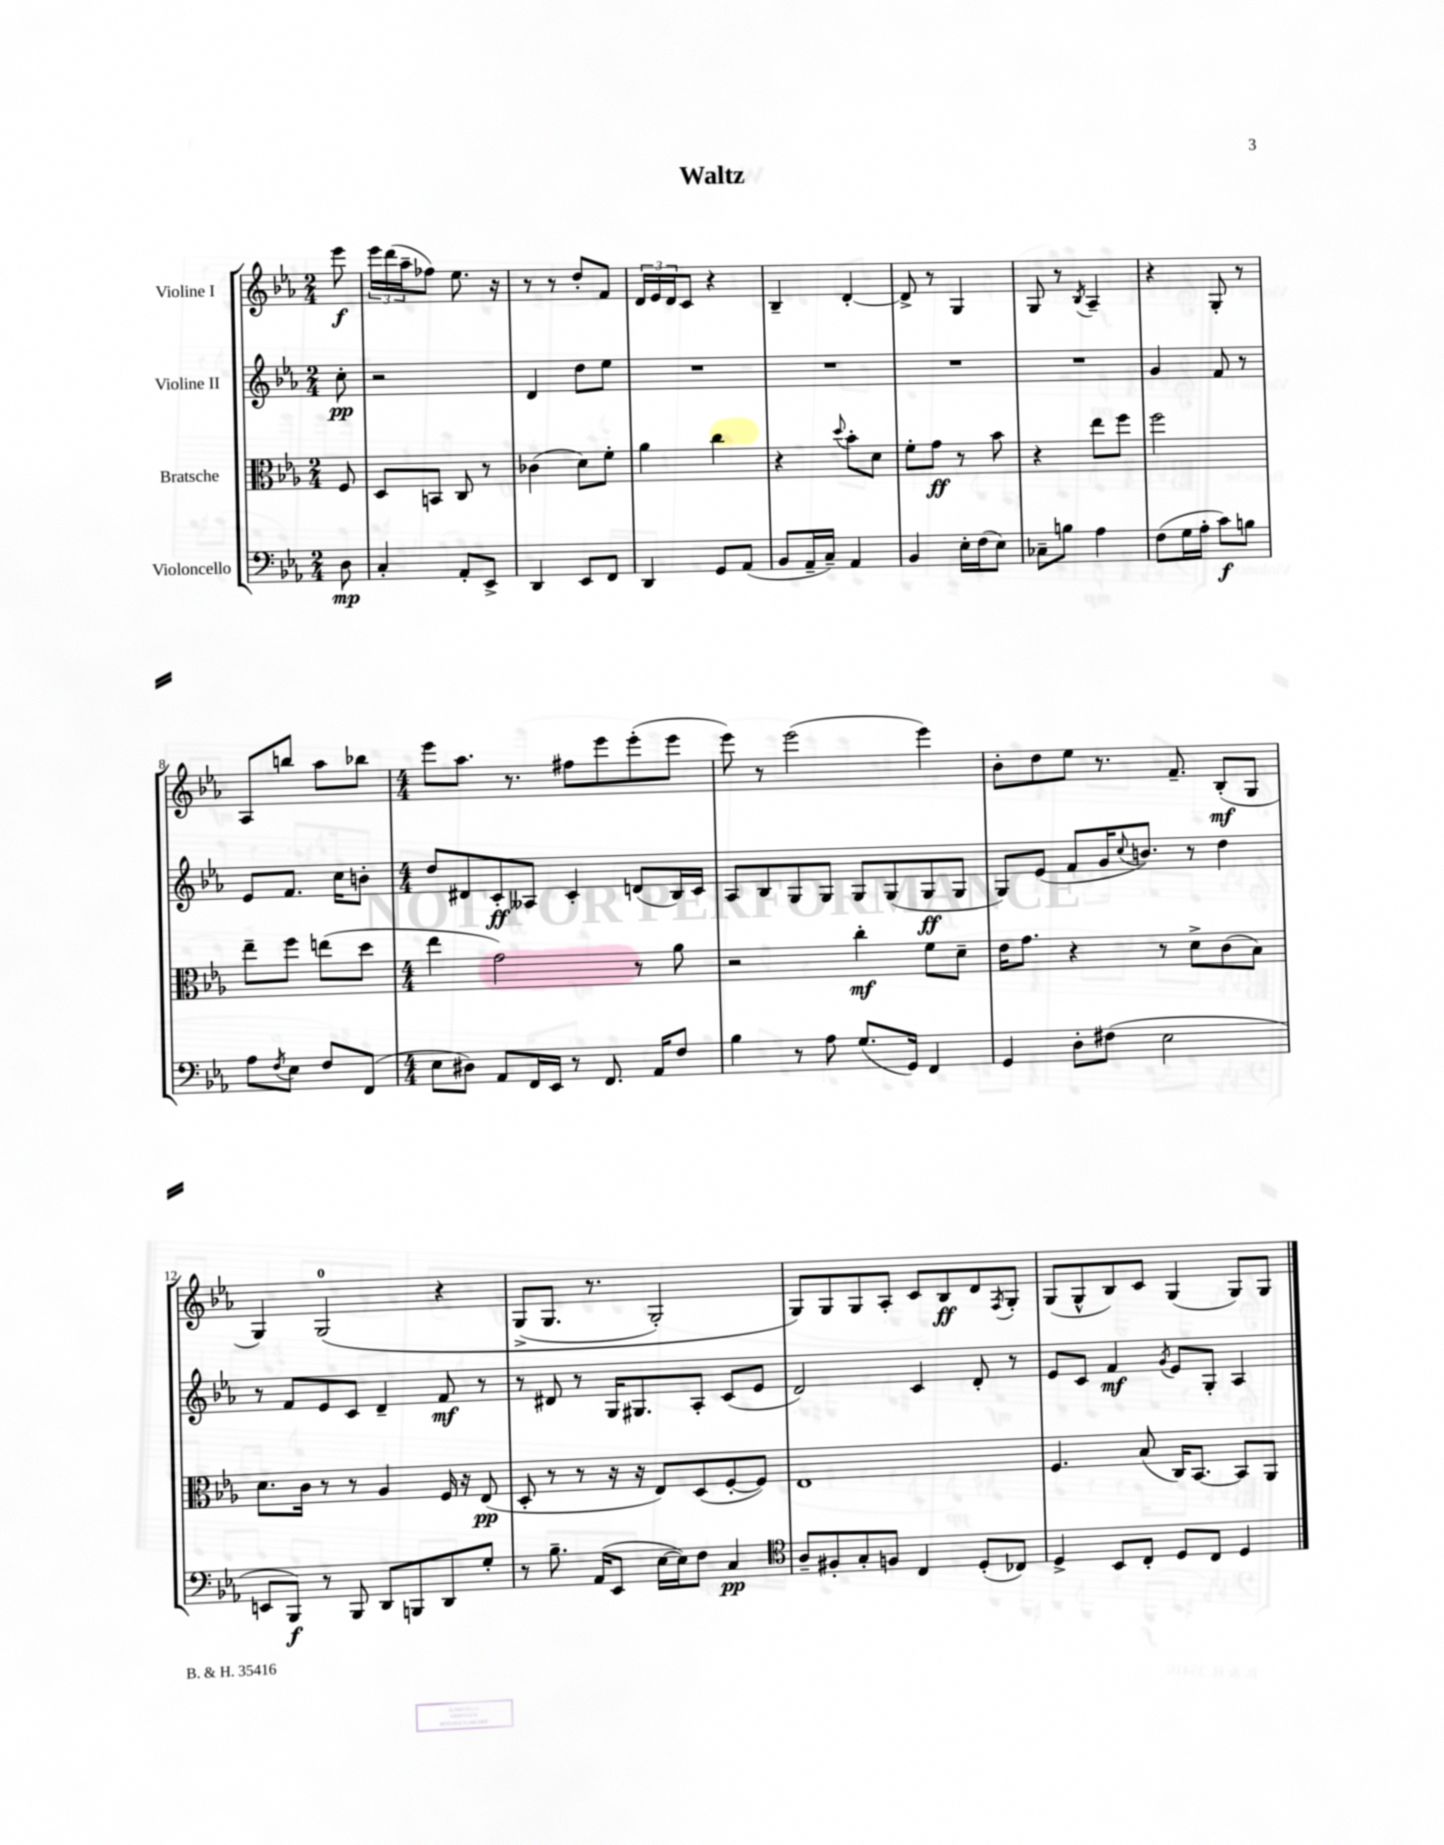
\header { title = "Waltz" }
<<
\new StaffGroup <<
\new Staff = "s0" \with { instrumentName = "Violine I" } {
    \clef treble \key ees \major \numericTimeSignature \time 2/4 \partial 8
    ees'''8\f |
    \tuplet 3/2 { ees'''16 d'''16( aes''16-- } fes''8) ees''8. r16 |
    r8 r8 d''8-. f'8 |
    \tuplet 3/2 { d'16 ees'16 d'16 } c'8 r4 |
    bes4-- d'4~-. |
    d'8-> r8 g4 |
    g8 r8 \acciaccatura { bes8 } aes4-- |
    r4 g8-. r8 |
    aes8 b''8 aes''8 bes''8 |
    \numericTimeSignature \time 4/4 ees'''8 aes''8. r8. fis''8 ees'''8 ees'''8-.( ees'''8 |
    ees'''8) r8 ees'''2( ees'''4) |
    bes'8-. d''8 ees''8 r8. f'8.-- bes8-.\mf( g8 |
    g4) g2-0\( r4 |
    g8->( g8. r8. g2-.) |
    g8\) g8 g8 aes8-. c'8 bes8\ff d'8 \acciaccatura { f8 } g8-. |
    g8( g8-^ bes8) c'8 g4( g8) g8 \bar "|." |
}
\new Staff = "s1" \with { instrumentName = "Violine II" } {
    \clef treble \key ees \major \numericTimeSignature \time 2/4 \partial 8
    c''8-.\pp |
    r2 |
    d'4 d''8 ees''8 |
    R2 |
    R2 |
    R2 |
    R2 |
    g'4 f'8 r8 |
    ees'8 f'8. c''16 b'8-. |
    \numericTimeSignature \time 4/4 d''8 dis'8 c'8-.\ff aeses8 c'4-. d'8( bes16) c'16 |
    aes8 bes8 g8 g8 g8 g8( g8\ff g8 |
    g8) ees'8( f'8 g'16 \appoggiatura { c''8 } b'8.) r8 d''4 |
    r8 f'8 ees'8 c'8 d'4-- f'8\mf r8 |
    r8 dis'8 r8 g16 gis8. aes8-. c'8( ees'8 |
    d'2) c'4 d'8-. r8 |
    ees'8 c'8 f'4\mf \acciaccatura { g'8 } ees'8 g8-. aes4 \bar "|." |
}
\new Staff = "s2" \with { instrumentName = "Bratsche" } {
    \clef alto \key ees \major \numericTimeSignature \time 2/4 \partial 8
    f8 |
    d8 b,8 c8 r8 |
    ces'4( d'8) f'8-. |
    aes'4 c''4 |
    r4 \appoggiatura { d''8 } bes'8-. d'8 |
    f'8-. g'8\ff r8 bes'8 |
    r4 ees''8 f''8 |
    f''2 |
    ees''8-- f''8 e''8( d''8 |
    \numericTimeSignature \time 4/4 ees''4 g'2) r8 aes'8 |
    r2 c''4-.\mf f'8 d'8-- |
    ees'16 g'8. r4 r8 d'8-> c'8( bes8) |
    d'8. c'16 r8 r8 aes4 f16 r16 ees8\pp( |
    d8-. r8 r8 r16 r16 ees8) d8( f8~-. f8) |
    ees1 |
    f4. bes8( c16) bes,8.~ bes,8 aes,8 \bar "|." |
}
\new Staff = "s3" \with { instrumentName = "Violoncello" } {
    \clef bass \key ees \major \numericTimeSignature \time 2/4 \partial 8
    d8\mp |
    c4-. aes,8-. ees,8-> |
    d,4 ees,8 f,8 |
    d,4 g,8 aes,8( |
    bes,8 aes,16-- c16--) aes,4 |
    bes,4 ees16-. f16( ees8) |
    ces8-- b8 aes4 |
    f8( g16 aes16-. c'8\f) b8 |
    aes8 \acciaccatura { f8 } ees8 f8 f,8( |
    \numericTimeSignature \time 4/4 ees8 dis8) aes,8 f,16 ees,16 r8 f,8. aes,16 f8 |
    bes4 r8 aes8 g8.( g,16) f,4 |
    g,4 d8-. fis8( ees2 |
    e,8 bes,,8\f) r8 bes,,8 d,8 b,,8 d,8 g8-. |
    r8 bes8.-- aes,16( ees,8 ees16~ ees16) f8 c4\pp |
    \clef tenor aes8-- fis8-. g8-. f8 c4 d8-.( ces8) |
    d4-> bes,8 c8-. d8 c8 d4 \bar "|." |
}
>>
>>
